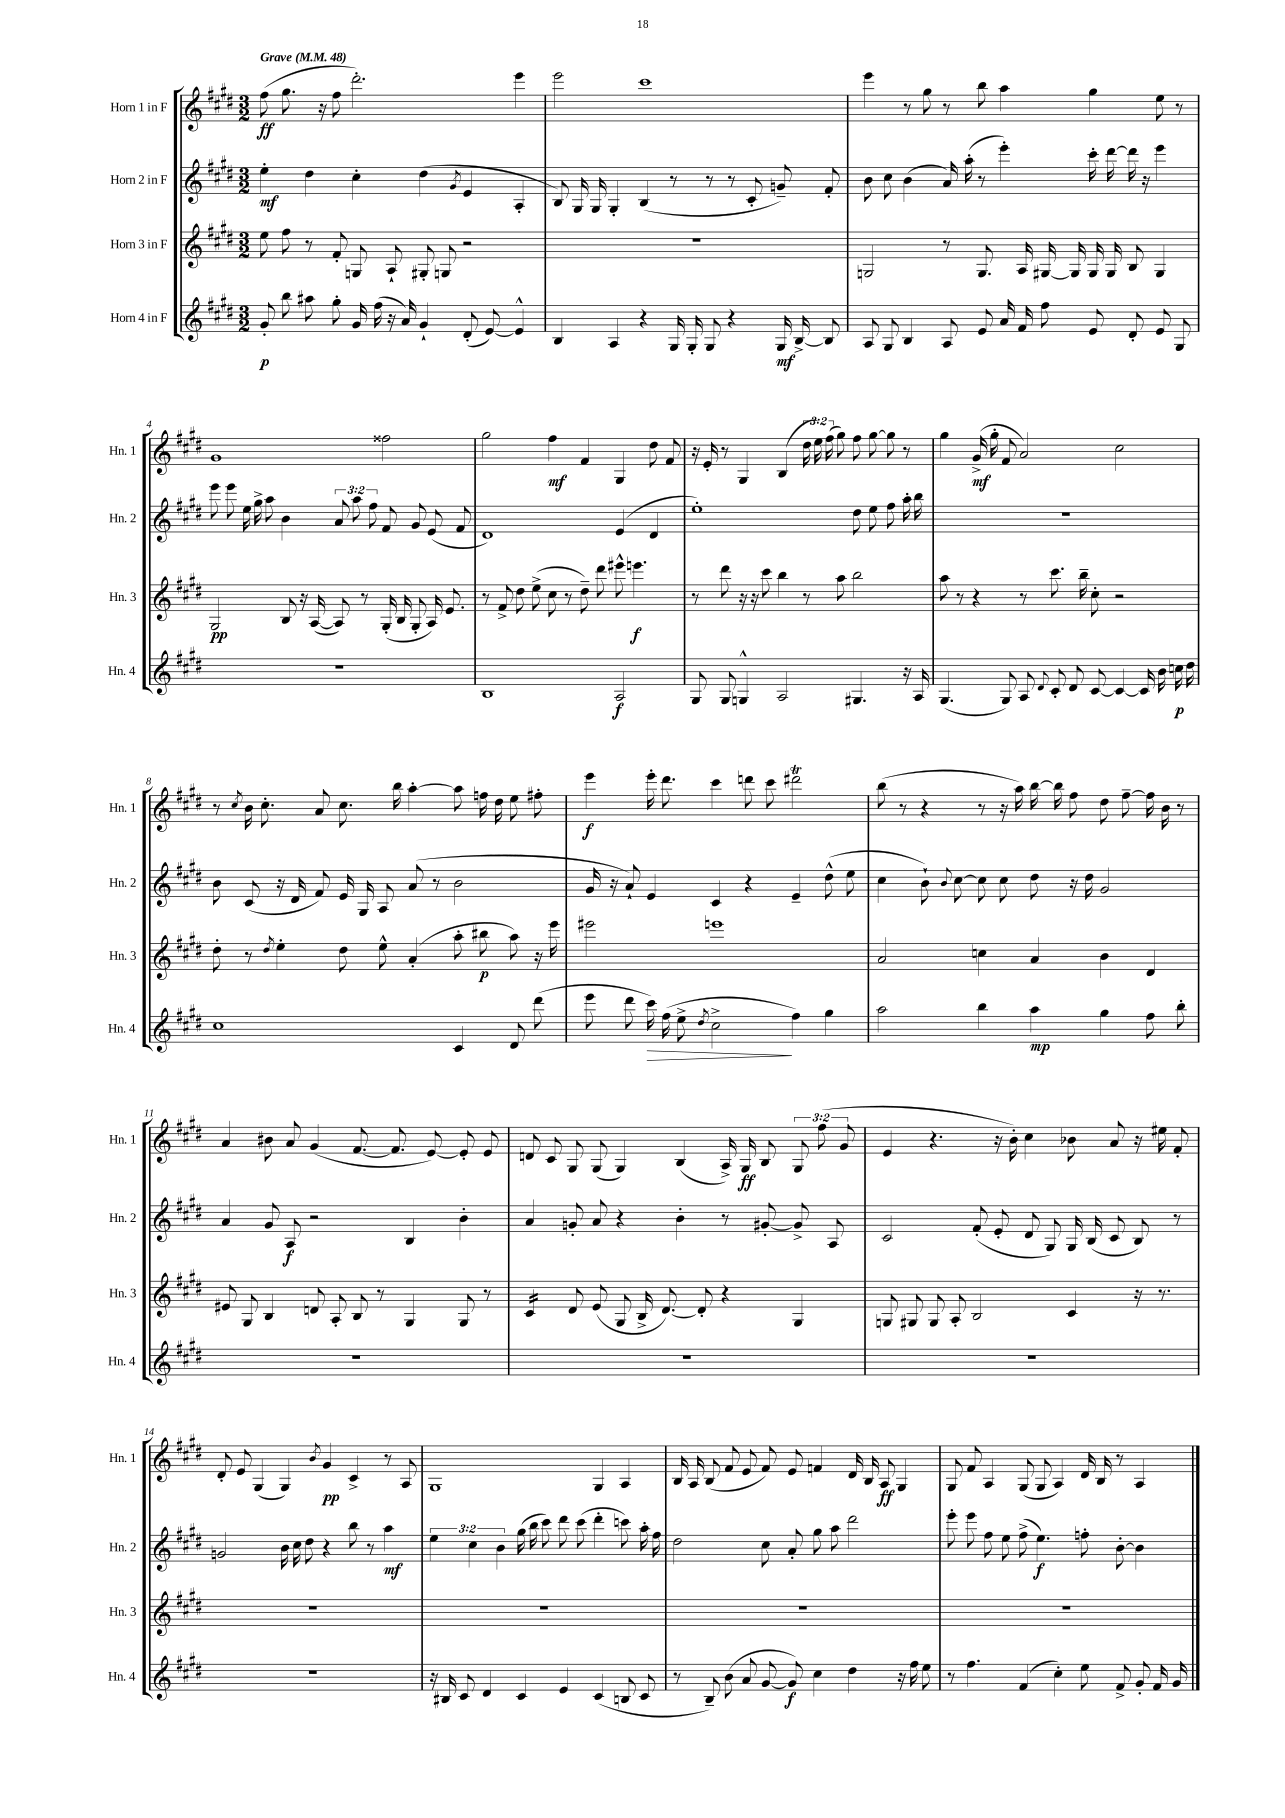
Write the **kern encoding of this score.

**kern	**dynam	**kern	**dynam	**kern	**dynam	**kern	**dynam
*part4	*part4	*part3	*part3	*part2	*part2	*part1	*part1
*staff4	*staff4	*staff3	*staff3	*staff2	*staff2	*staff1	*staff1
*I"Horn 4 in F	*	*I"Horn 3 in F	*	*I"Horn 2 in F	*	*I"Horn 1 in F	*
*I'Hn. 4	*	*I'Hn. 3	*	*I'Hn. 2	*	*I'Hn. 1	*
*clefG2	*	*clefG2	*	*clefG2	*	*clefG2	*
*k[f#c#g#d#]	*	*k[f#c#g#d#]	*	*k[f#c#g#d#]	*	*k[f#c#g#d#]	*
*M3/2	*	*M3/2	*	*M3/2	*	*M3/2	*
*MM48	*	*MM48	*	*MM48	*	*MM48	*
=1	=1	=1	=1	=1	=1	=1	=1
!	!	!	!	!	!	!LO:TX:a:B:t=Grave	!
8g#'/	p	8ee\	.	4ee'\	mf	(8ff#\	ff
8bb\	.	8ff#\	.	.	.	8.gg#\	.
8aa#X\	.	8r	.	4dd#\	.	.	.
.	.	.	.	.	.	16r	.
8gg#'\	.	8f#'/	.	.	.	8ff#\	.
16g#/	.	8Gn/	.	4cc#'\	.	2.ddd#'\)	.
(16ff#\	.	.	.	.	.	.	.
16r	.	8A`/	.	.	.	.	.
16a/)	.	.	.	.	.	.	.
4g#`/	.	8G#X'/	.	(4dd#\	.	.	.
.	.	8Gn/	.	.	.	.	.
.	.	.	.	8qg#/	.	.	.
(8d#'/	.	2r	.	4e/	.	.	.
[8e/)	.	.	.	.	.	.	.
4e^^/]	.	.	.	4A'/	.	4eee\	.
=2	=2	=2	=2	=2	=2	=2	=2
4B/	.	1.r	.	8B/)	.	2eee\	.
.	.	.	.	16G#/	.	.	.
.	.	.	.	16G#/	.	.	.
4A/	.	.	.	4G#'/	.	.	.
4r	.	.	.	(4B/	.	1ccc#	.
16G#/	.	.	.	8r	.	.	.
16G#'/	.	.	.	.	.	.	.
8G#/	.	.	.	8r	.	.	.
4r	.	.	.	8r	.	.	.
.	.	.	.	8c#'/	.	.	.
16G#/	mf	.	.	8gn~/)	.	.	.
[16B^/	.	.	.	.	.	.	.
8B/]	.	.	.	8f#'/	.	.	.
=3	=3	=3	=3	=3	=3	=3	=3
8A/	.	2Gn/	.	8b\	.	4eee\	.
8G#/	.	.	.	8cc#\	.	.	.
4B/	.	.	.	(4b\	.	8r	.
.	.	.	.	.	.	8gg#\	.
8A/	.	8r	.	16a/)	.	8r	.
.	.	.	.	(16aa'\	.	.	.
8e/	.	8.G/	.	8r	.	8bb\	.
16a/	.	.	.	4eee'\)	.	4aa\	.
16f#/	.	16A/	.	.	.	.	.
8ff#\	.	[16G#X/	.	.	.	.	.
.	.	16G#/]	.	.	.	.	.
8e/	.	16G#/	.	16ccc#'\	.	4gg#\	.
.	.	16G#/	.	[16ddd#\	.	.	.
8d#'/	.	8B/	.	16ddd#\]	.	.	.
.	.	.	.	16r	.	.	.
8e/	.	4G#/	.	4eee\	.	8ee\	.
8G#/	.	.	.	.	.	8r	.
!!LO:LB:g=z
=4	=4	=4	=4	=4	=4	=4	=4
1.r	.	2G#/	pp	8eee\	.	1g#	.
.	.	.	.	8eee\	.	.	.
.	.	.	.	16ee\	.	.	.
.	.	.	.	16gg#^\	.	.	.
.	.	.	.	8aa\	.	.	.
.	.	8B/	.	4b\	.	.	.
.	.	16r	.	.	.	.	.
.	.	([16A/	.	.	.	.	.
.	.	8A/])	.	12a/	.	.	.
.	.	.	.	12aa\	.	.	.
.	.	8r	.	.	.	.	.
.	.	.	.	12ff#\	.	.	.
.	.	(16G#'/	.	8f#/	.	2ff##X\	.
.	.	16B/	.	.	.	.	.
.	.	8G#'/	.	8g#/	.	.	.
.	.	16A/)	.	(8e/	.	.	.
.	.	8.e/	.	.	.	.	.
.	.	.	.	8f#/	.	.	.
=5	=5	=5	=5	=5	=5	=5	=5
1B	.	8r	.	1d#)	.	2gg#\	.
.	.	8f#^/	.	.	.	.	.
.	.	8dd#\	.	.	.	.	.
.	.	(8ee^\	.	.	.	.	.
.	.	8cc#\	.	.	.	4ff#\	mf
.	.	8r	.	.	.	.	.
.	.	8dd#~\)	.	.	.	4f#/	.
.	.	8ddd#\	.	.	.	.	.
2A/	f	8eee#X^^\	.	(4e/	.	4G#/	.
.	.	4.eeen\	f	.	.	.	.
.	.	.	.	4d#/	.	8dd#\	.
.	.	.	.	.	.	8f#/	.
=6	=6	=6	=6	=6	=6	=6	=6
8G#/	.	8r	.	1ee')	.	16r	.
.	.	.	.	.	.	16e'/	.
8G#/	.	8ddd#\	.	.	.	8r	.
4Gn^^/	.	16r	.	.	.	4G#/	.
.	.	16r	.	.	.	.	.
.	.	8ccc#\	.	.	.	.	.
2A/	.	4bb\	.	.	.	(4B/	.
.	.	8r	.	.	.	24dd#\	.
.	.	.	.	.	.	24ee\)	.
.	.	.	.	.	.	(24ff#\	.
.	.	8aa\	.	.	.	8gg#\)	.
4.G#X/	.	2bb\	.	8dd#\	.	8ff#\	.
.	.	.	.	8ee\	.	[8gg#\	.
.	.	.	.	8ff#\	.	8gg#\]	.
16r	.	.	.	16aa'\	.	8r	.
16A/	.	.	.	16bb\	.	.	.
=7	=7	=7	=7	=7	=7	=7	=7
(4.G#/	.	8aa\	.	1.r	.	4gg#\	.
.	.	8r	.	.	.	.	.
.	.	4r	.	.	.	(16g#^/	mf
.	.	.	.	.	.	16gg#'\	.
8G#/)	.	.	.	.	.	8f#/	.
8A/	.	8r	.	.	.	2a/)	.
8qqd#/	.	.	.	.	.	.	.
8c#'/	.	8.ccc#\	.	.	.	.	.
8d#/	.	.	.	.	.	.	.
.	.	16bb~\	.	.	.	.	.
[8c#/	.	8cc#'\	.	.	.	.	.
4c#/_	.	2r	.	.	.	2cc#\	.
16c#/]	.	.	.	.	.	.	.
16b\	.	.	.	.	.	.	.
16ccn\	p	.	.	.	.	.	.
16dd#\	.	.	.	.	.	.	.
!!LO:LB:g=z
=8	=8	=8	=8	=8	=8	=8	=8
1cc#	.	8dd#'\	.	8b\	.	8r	.
.	.	.	.	.	.	8qcc#/	.
.	.	8r	.	(8c#/	.	16b\	.
.	.	.	.	.	.	8.cc#'\	.
.	.	8qdd#/	.	.	.	.	.
.	.	4ee'\	.	16r	.	.	.
.	.	.	.	16d#/	.	.	.
.	.	.	.	8f#/)	.	8a/	.
.	.	8dd#\	.	16e/	.	8.cc#\	.
.	.	.	.	16G#/	.	.	.
.	.	8ee^^\	.	8A/	.	.	.
.	.	.	.	.	.	16bb\	.
.	.	(4a'/	.	(8a/	.	[4aa'\	.
.	.	.	.	8r	.	.	.
4c#/	.	8aa'\	.	2b\	.	8aa\]	.
.	.	8bb#X\	p	.	.	16ffn\	.
.	.	.	.	.	.	16dd#\	.
8d#/	.	8aa\)	.	.	.	8ee\	.
(8ddd#\	.	16r	.	.	.	8ff#X'\	.
.	.	16eee\	.	.	.	.	.
=9	=9	=9	=9	=9	=9	=9	=9
8eee\	.	2eee#X\	.	16g#/	.	4eee\	f
.	.	.	.	16r	.	.	.
8ddd#\	.	.	.	8a`/)	.	.	.
!	!LO:HP:b	!	!	!	!	!	!
16ccc#\)	>	.	.	4e/	.	16eee'\	.
(16ff#\	.	.	.	.	.	8.ddd#\	.
8ee^\	.	.	.	.	.	.	.
8qdd#/	.	.	.	.	.	.	.
2cc#^\	.	1eeen	.	4c#/	.	4ccc#\	.
.	.	.	.	4r	.	8dddn\	.
.	.	.	.	.	.	8ccc#\	.
4ff#\)	]	.	.	4e~/	.	2ddd#Xt\	.
4gg#\	.	.	.	(8dd#^^\	.	.	.
.	.	.	.	8ee\	.	.	.
=10	=10	=10	=10	=10	=10	=10	=10
2aa\	.	2a/	.	4cc#\	.	(8bb\	.
.	.	.	.	.	.	8r	.
.	.	.	.	8b`\)	.	4r	.
.	.	.	.	8qqb/	.	.	.
.	.	.	.	[8cc#\	.	.	.
4bb\	.	4ccn\	.	8cc#\]	.	8r	.
.	.	.	.	8cc#\	.	16r	.
.	.	.	.	.	.	16aa\)	.
4aa\	mp	4a/	.	8dd#\	.	[16bb\	.
.	.	.	.	.	.	16bb\]	.
.	.	.	.	16r	.	8ff#\	.
.	.	.	.	16dd#\	.	.	.
4gg#\	.	4b\	.	2g#/	.	8dd#\	.
.	.	.	.	.	.	[8ff#~\	.
8ff#\	.	4d#/	.	.	.	16ff#\]	.
.	.	.	.	.	.	16b\	.
8bb'\	.	.	.	.	.	8r	.
!!LO:LB:g=z
=11	=11	=11	=11	=11	=11	=11	=11
1.r	.	8e#X/	.	4a/	.	4a/	.
.	.	8G#/	.	.	.	.	.
.	.	4B/	.	8g#/	.	8b#X\	.
.	.	.	.	8A/	f	8a/	.
.	.	8dn/	.	2r	.	(4g#/	.
.	.	8A'/	.	.	.	.	.
.	.	8B/	.	.	.	[8.f#/	.
.	.	8r	.	.	.	.	.
.	.	.	.	.	.	8.f#/]	.
.	.	4G#/	.	4B/	.	.	.
.	.	.	.	.	.	[8e/)	.
.	.	8G#/	.	4b'\	.	8e'/]	.
.	.	8r	.	.	.	8e/	.
=12	=12	=12	=12	=12	=12	=12	=12
*	*	*tremolo	*	*	*	*	*
1.r	.	16c#/LL	.	4a/	.	8dn/	.
.	.	16c#/	.	.	.	.	.
.	.	16c#/	.	.	.	8c#/	.
.	.	16c#/JJ	.	.	.	.	.
*	*	*Xtremolo	*	*	*	*	*
.	.	8d#/	.	8gn'/	.	8G#/	.
.	.	(8e/	.	8a/	.	(8G#/	.
.	.	8G#/	.	4r	.	4G#/)	.
.	.	16B^/	.	.	.	.	.
.	.	[8.d#/)	.	.	.	.	.
.	.	.	.	4b'\	.	(4B/	.
.	.	8d#'/]	.	.	.	.	.
.	.	4r	.	8r	.	16A^/)	.
.	.	.	.	.	.	16G#/	ff
.	.	.	.	[8g#X'/	.	8B/	.
.	.	4G#/	.	8g#^/]	.	12G#/	.
.	.	.	.	.	.	(12ff#\	.
.	.	.	.	8A/	.	.	.
.	.	.	.	.	.	12g#/	.
=13	=13	=13	=13	=13	=13	=13	=13
1.r	.	8Gn/	.	2c#/	.	4e/	.
.	.	8G#X/	.	.	.	.	.
.	.	8G#/	.	.	.	4.r	.
.	.	8A'/	.	.	.	.	.
.	.	2B/	.	(8f#'/	.	.	.
.	.	.	.	8e'/	.	16r	.
.	.	.	.	.	.	16b'\)	.
.	.	.	.	8d#/	.	4cc#\	.
.	.	.	.	8G#/)	.	.	.
.	.	4c#/	.	16G#/	.	8b-X\	.
.	.	.	.	(16B/	.	.	.
.	.	.	.	8c#/	.	8a/	.
.	.	16r	.	8B/)	.	16r	.
.	.	8.r	.	.	.	16ee#X\	.
.	.	.	.	8r	.	8f#'/	.
!!LO:LB:g=z
=14	=14	=14	=14	=14	=14	=14	=14
1.r	.	1.r	.	2gn/	.	8d#'/	.
.	.	.	.	.	.	8e/	.
.	.	.	.	.	.	(4G#/	.
.	.	.	.	16b\	.	4G#/)	.
.	.	.	.	16cc#\	.	.	.
.	.	.	.	8dd#\	.	.	.
.	.	.	.	.	.	8qb/	.
.	.	.	.	4r	.	4g#/	pp
.	.	.	.	8bb\	.	4c#^/	.
.	.	.	.	8r	.	.	.
.	.	.	.	4aa\	mf	8r	.
.	.	.	.	.	.	8A/	.
=15	=15	=15	=15	=15	=15	=15	=15
16r	.	1.r	.	6ee\	.	1G#	.
16B#X/	.	.	.	.	.	.	.
8c#/	.	.	.	.	.	.	.
.	.	.	.	6cc#\	.	.	.
4d#/	.	.	.	.	.	.	.
.	.	.	.	6b\	.	.	.
4c#/	.	.	.	(16gg#\	.	.	.
.	.	.	.	16bb\	.	.	.
.	.	.	.	8ccc#\)	.	.	.
4e/	.	.	.	8ddd#\	.	.	.
.	.	.	.	(8ccc#\	.	.	.
(4c#/	.	.	.	4ddd#'\	.	4G#/	.
8Bn/	.	.	.	8cccn\)	.	4A/	.
8c#/	.	.	.	16aa'\	.	.	.
.	.	.	.	16ff#\	.	.	.
=16	=16	=16	=16	=16	=16	=16	=16
8r	.	1.r	.	2dd#\	.	16B/	.
.	.	.	.	.	.	16A/	.
8B~/)	.	.	.	.	.	(8B/	.
(8b\	.	.	.	.	.	8f#/	.
8a/	.	.	.	.	.	8e/	.
[8g#/	.	.	.	8cc#\	.	8f#/)	.
8g#/])	f	.	.	8a'/	.	8e/	.
4cc#\	.	.	.	8gg#\	.	4fn/	.
.	.	.	.	8aa\	.	.	.
4dd#\	.	.	.	2ddd#\	.	16d#/	.
.	.	.	.	.	.	16B/	.
.	.	.	.	.	.	8A/	ff
16r	.	.	.	.	.	4G#/	.
16ff#\	.	.	.	.	.	.	.
8ee\	.	.	.	.	.	.	.
=17	=17	=17	=17	=17	=17	=17	=17
8r	.	1.r	.	8eee'\	.	8G#/	.
4.ff#\	.	.	.	8eee\	.	8f#/	.
.	.	.	.	8ff#\	.	4A/	.
.	.	.	.	8ee\	.	.	.
(4f#/	.	.	.	(8ff#^\	.	(8G#/	.
.	.	.	.	4.ee\)	f	8G#/	.
4cc#'\)	.	.	.	.	.	4A/)	.
8ee\	.	.	.	8ffn'\	.	16d#/	.
.	.	.	.	.	.	16B/	.
8f#^/	.	.	.	[8b'\	.	8r	.
8g#'/	.	.	.	4b\]	.	4A/	.
16f#/	.	.	.	.	.	.	.
16g#/	.	.	.	.	.	.	.
==	==	==	==	==	==	==	==
*-	*-	*-	*-	*-	*-	*-	*-
